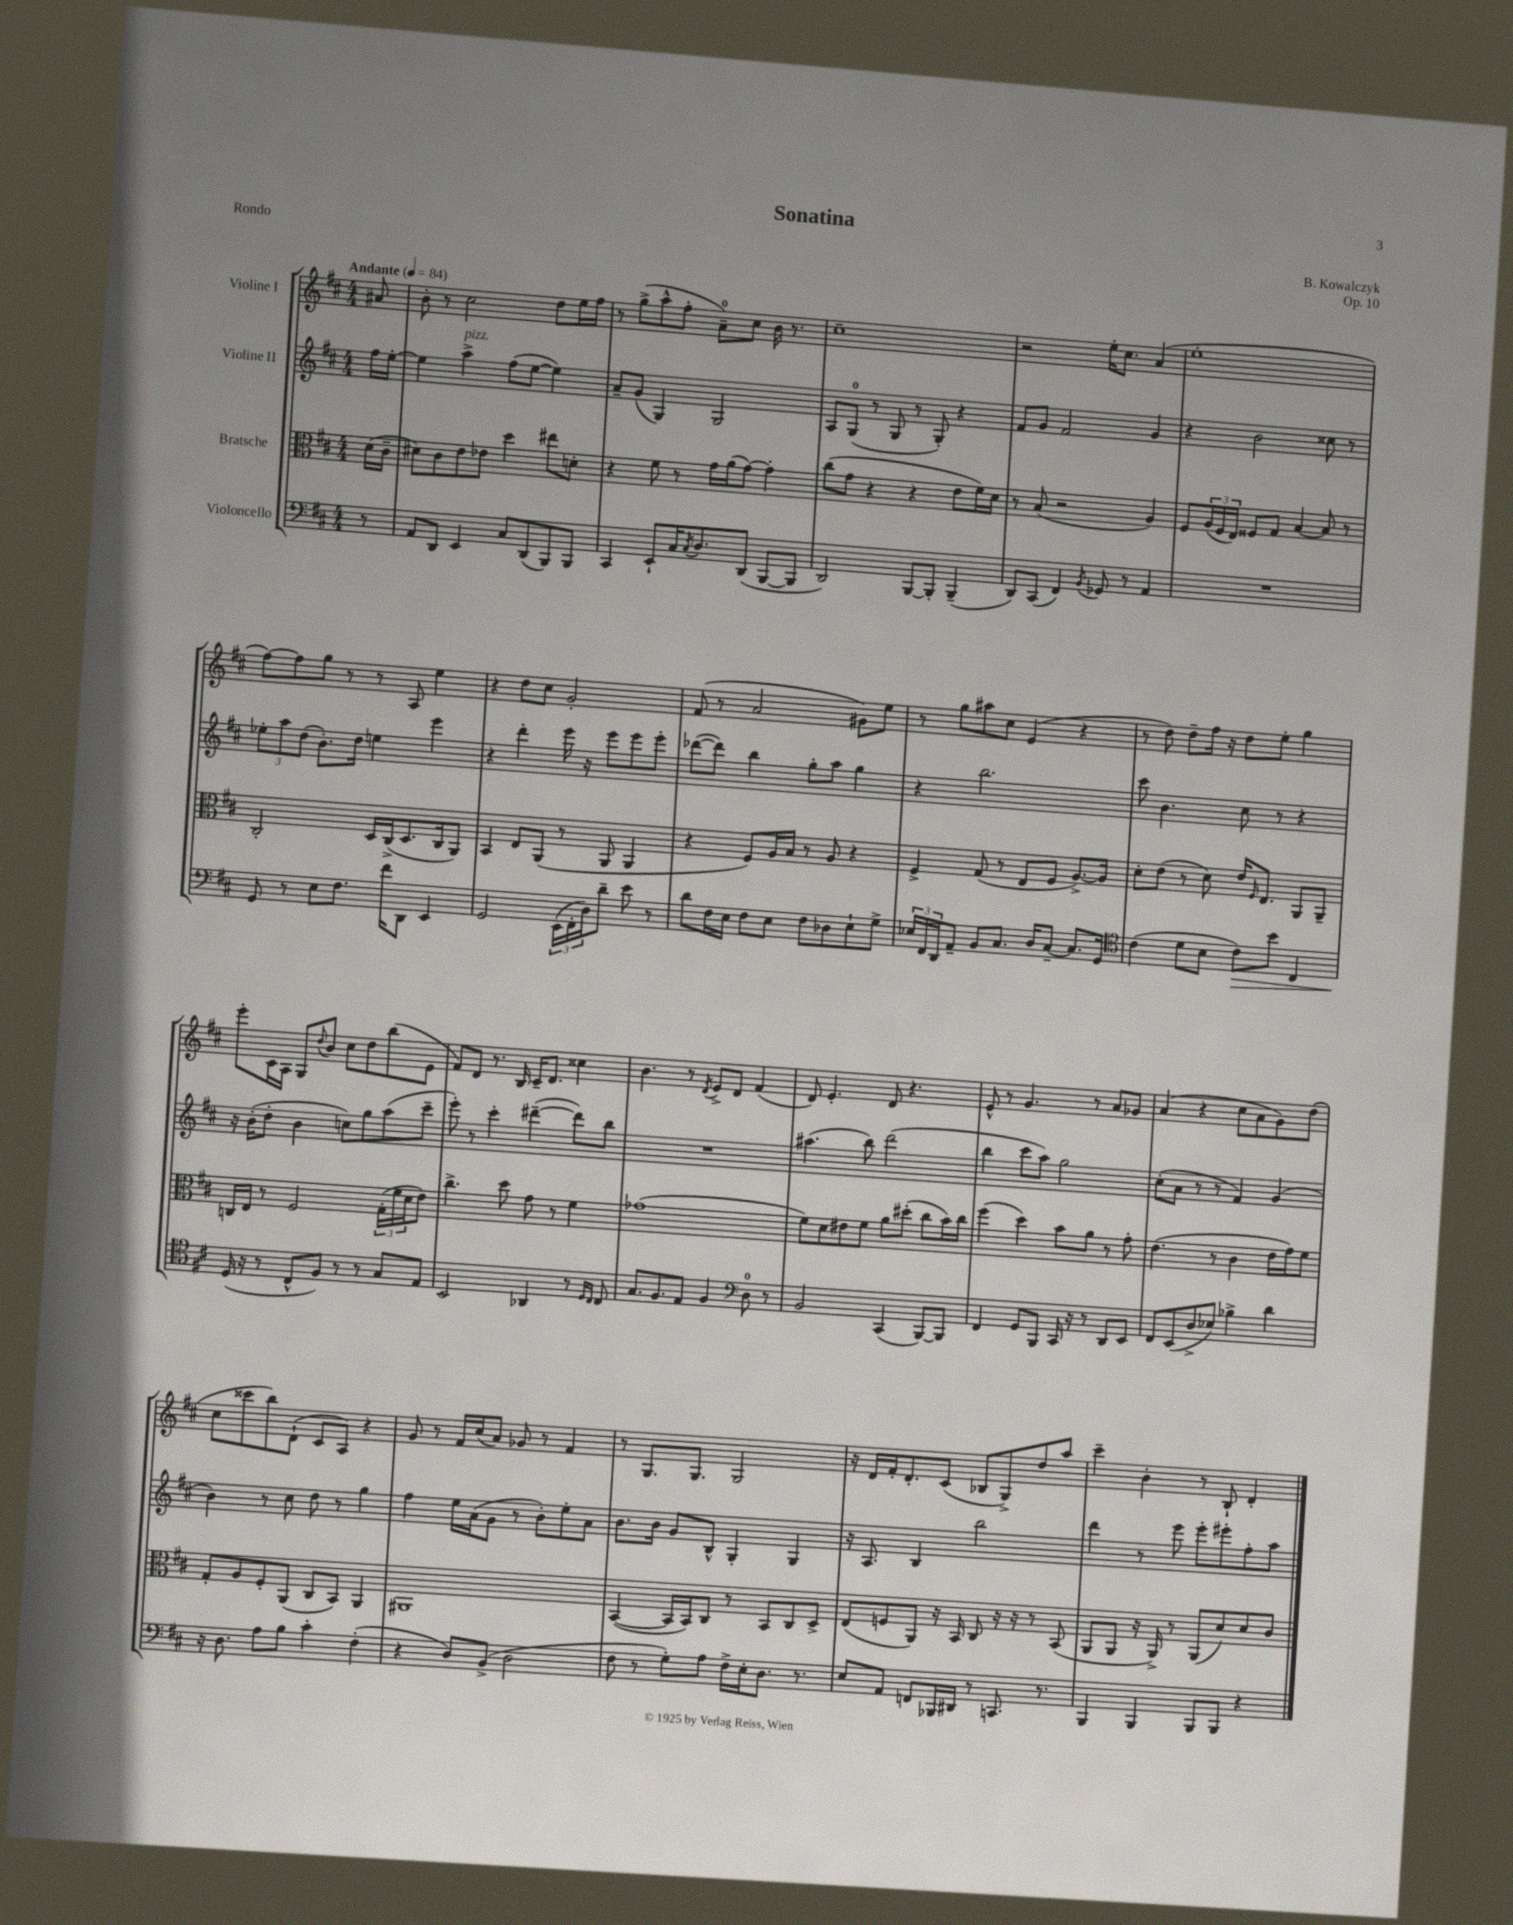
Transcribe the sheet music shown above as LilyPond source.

\header { title = "Sonatina" composer = "B. Kowalczyk" opus = "Op. 10" piece = "Rondo" }
<<
\new StaffGroup <<
\new Staff = "s0" \with { instrumentName = "Violine I" } {
    \clef treble \key d \major \numericTimeSignature \time 4/4 \partial 8 \tempo "Andante" 4 = 84
    ais'8 |
    b'8-. r8 cis''2 d''8 e''16 fis''16 |
    r8 g''8->( a''8-^ fis''8-. a'8-0--) cis''8 b'16 r8. |
    cis''1-- |
    r2 e''16-. cis''8. a'4( |
    e''1-. |
    fis''8~) fis''8 g''8 r8 r8 a8 e''4 |
    r4 d''8 cis''8 g'2-. |
    fis'8( r8 a'2 gis'8) e''8 |
    r8 g''8 ais''8 cis''8 e'4( r4 |
    r8 d''8) d''8-- fis''16 r16 d''8 e''8-. g''4 |
    e'''8-. cis'16 a16 g8 \appoggiatura { d''8 } b'8 cis''8 d''8 b''8( e'8 |
    fis'8) d'8 r8. b16 cis'16-- d'8. cisis''4 |
    b'4. r8 \acciaccatura { d'8 } e'8-> d'8 fis'4( |
    d'8) e'4.-. d'8 r4. |
    e'8-^ r8 g'4. r8 a'8 ges'8 |
    a'4( r4 cis''8 a'8 g'8) d''8( |
    cis''8 cisis'''8 b''8) d'8-!( cis'8 a8) r4 |
    g'8 r8 fis'16 cis''16( a'8) ges'8 r8 fis'4 |
    r8 g8. g8. g2 |
    r16 d'16 fis'16-. d'8.-. cis'8( bes8 g8->) d''8 a''8 |
    cis'''4-- b'4-. r8 b8-! d'4-. \bar "|." |
}
\new Staff = "s1" \with { instrumentName = "Violine II" } {
    \clef treble \key d \major \numericTimeSignature \time 4/4 \partial 8
    fis''16 e''16~-. |
    e''4 a''4->^\markup { \italic "pizz." } fis''8( e''8~ e''4) |
    a'8-- g'8( g4) g2 |
    a8 g8-0( r8 g8 r8 g8-.) r4 |
    fis'8 g'8 fis'2 g'4 |
    r4 b'2 cisis''8 r8 |
    \tuplet 3/2 { ees''8-. a''8 d''8( } b'8.-.) d''16 e''4 e'''4 |
    r4 d'''4-. e'''16 r16 e'''8 e'''8 e'''8-. |
    des'''8~( des'''8) b''4 g''8-. a''8 g''4 |
    r4 b''2. |
    cis'''8 b'4. cis''8 r8 r4 |
    r16 b'16-.( d''8-. b'4 c''8) g''8 a''8( cis'''8-- |
    e'''8-.) r8 cis'''4-. dis'''4~--( dis'''8) b''8 |
    R1 |
    ais''4.( b''8) d'''2( |
    b''4 cis'''8 a''8) g''2 |
    cis''8-.( a'8 r8 r8 fis'4) g'4( |
    b'4) r8 cis''8 d''8 r8 g''4 |
    fis''4 e''16 a'16( g'8 r8 b'8-.) e''8-. a'8 |
    b'8. b'16 g'8 b8-^ g4-. g4 |
    r16 a8. b4 b''2 |
    d'''4 r8 e'''8 e'''8-. eis'''8-. fis''8-. a''8 \bar "|." |
}
\new Staff = "s2" \with { instrumentName = "Bratsche" } {
    \clef alto \key d \major \numericTimeSignature \time 4/4 \partial 8
    d'16( cis'16-- |
    dis'8) cis'8 e'8 ees'8 d''4 eis''8 d'8-. |
    r4 fis'8 r8 g'16 a'16( g'8~) g'4-. |
    cis''8( g'8 r4 r4 e'8 fis'16) d'16 |
    r8 b8( r2 a4) |
    fis8 \tuplet 3/2 { a16( fis16 e16) } fisis8 g8 b4~ b8 r8 |
    cis2-. d16 cis16->( d8. cis16 a,8) |
    b,4 e8 a,8( r8 a,8 a,4 |
    r4 fis8) a16 b16 r8 a8 r4 |
    fis4-> g8( r8 e8 fis8 a8.~->) a16 |
    d'8-. e'8( r8 d'8) e'16 \grace { fis16 } e8. a,8 a,8-- |
    c16 e16 r8 fis2 \tuplet 3/2 { g16-.( fis'16 d'16 } e'8) |
    cis''4.-> d''8 g'8 r8 fis'4 |
    ges'1( |
    fis'8) d'8 eis'8 fis'8 a'8 dis''8-.( cis''8 b'16) cis''16 |
    fis''4( d''4) b'8 a'8 r8 g'8-. |
    e'4.( r8 cis'4 e'16 g'16) fis'8 |
    g8-. a8 fis8-. a,8( cis8 b,8) a,4 |
    ais,1 |
    b,4~( b,16 b,16) cis8 r8 b,8 cis8 d8-> |
    e8( f8 a,8) r16 b,16 cis8 r16 r16 r8 b,8( |
    a,8 a,8 r16 a,16->) r8 a,8( d'8) d'8 cis'8 \bar "|." |
}
\new Staff = "s3" \with { instrumentName = "Violoncello" } {
    \clef bass \key d \major \numericTimeSignature \time 4/4 \partial 8
    r8 |
    a,8 d,8 e,4 cis8 d,8( b,,8) b,,8 |
    cis,4 e,8-! cis16 \acciaccatura { cis8 } d8. d,8( b,,8~ b,,8 |
    d,2) b,,8~ b,,8-. b,,4--( |
    d,8) cis,8( fis,4) \acciaccatura { b,8 } ges,8 r8 a,4 |
    R1 |
    g,8 r8 e8 fis8. fis'16 d,8 e,4 |
    g,2 \tuplet 3/2 { e,16( fis,16-. d16) } d'8-- e'8 r8 |
    d'8 fis16 e16 fis8 e8 fis8 des8 e8-! g8-> |
    \tuplet 3/2 { ees16 fis,16 d,16 } a,8-- b,8 cis8. d16 cis8~-- cis8. g,16 |
    \clef tenor cis'4( d'8 b8 cis'8\>) b'8 cis4 |
    d16\!( r16 r8 cis8-^ fis8) r8 r8 g8 e8 |
    b,2 aes,4 r8 \grace { d16 cis16 } cis8 |
    g8. fis8. e8 fis4 \clef bass d8-0 r8 |
    b,2 cis,4( b,,8~) b,,8 |
    fis,4 g,8 b,,8 cis,16 r16 r8 d,8 e,8 |
    fis,8 e,8( d8-> ees8) bes4-> d'4 |
    r16 d8. a8 b8 cis'4-. fis4-.( |
    r4 d8) b,8->( d2 |
    fis8 r8 g8-.) a8 fis16-> e16-. d8. r8. |
    e8 a,8 f,8 bes,,16 dis,16 r8 c,8. r8. |
    b,,4 b,,4 b,,8 b,,8 r4 \bar "|." |
}
>>
>>
\layout { \context { \Score \remove "Bar_number_engraver" } }
